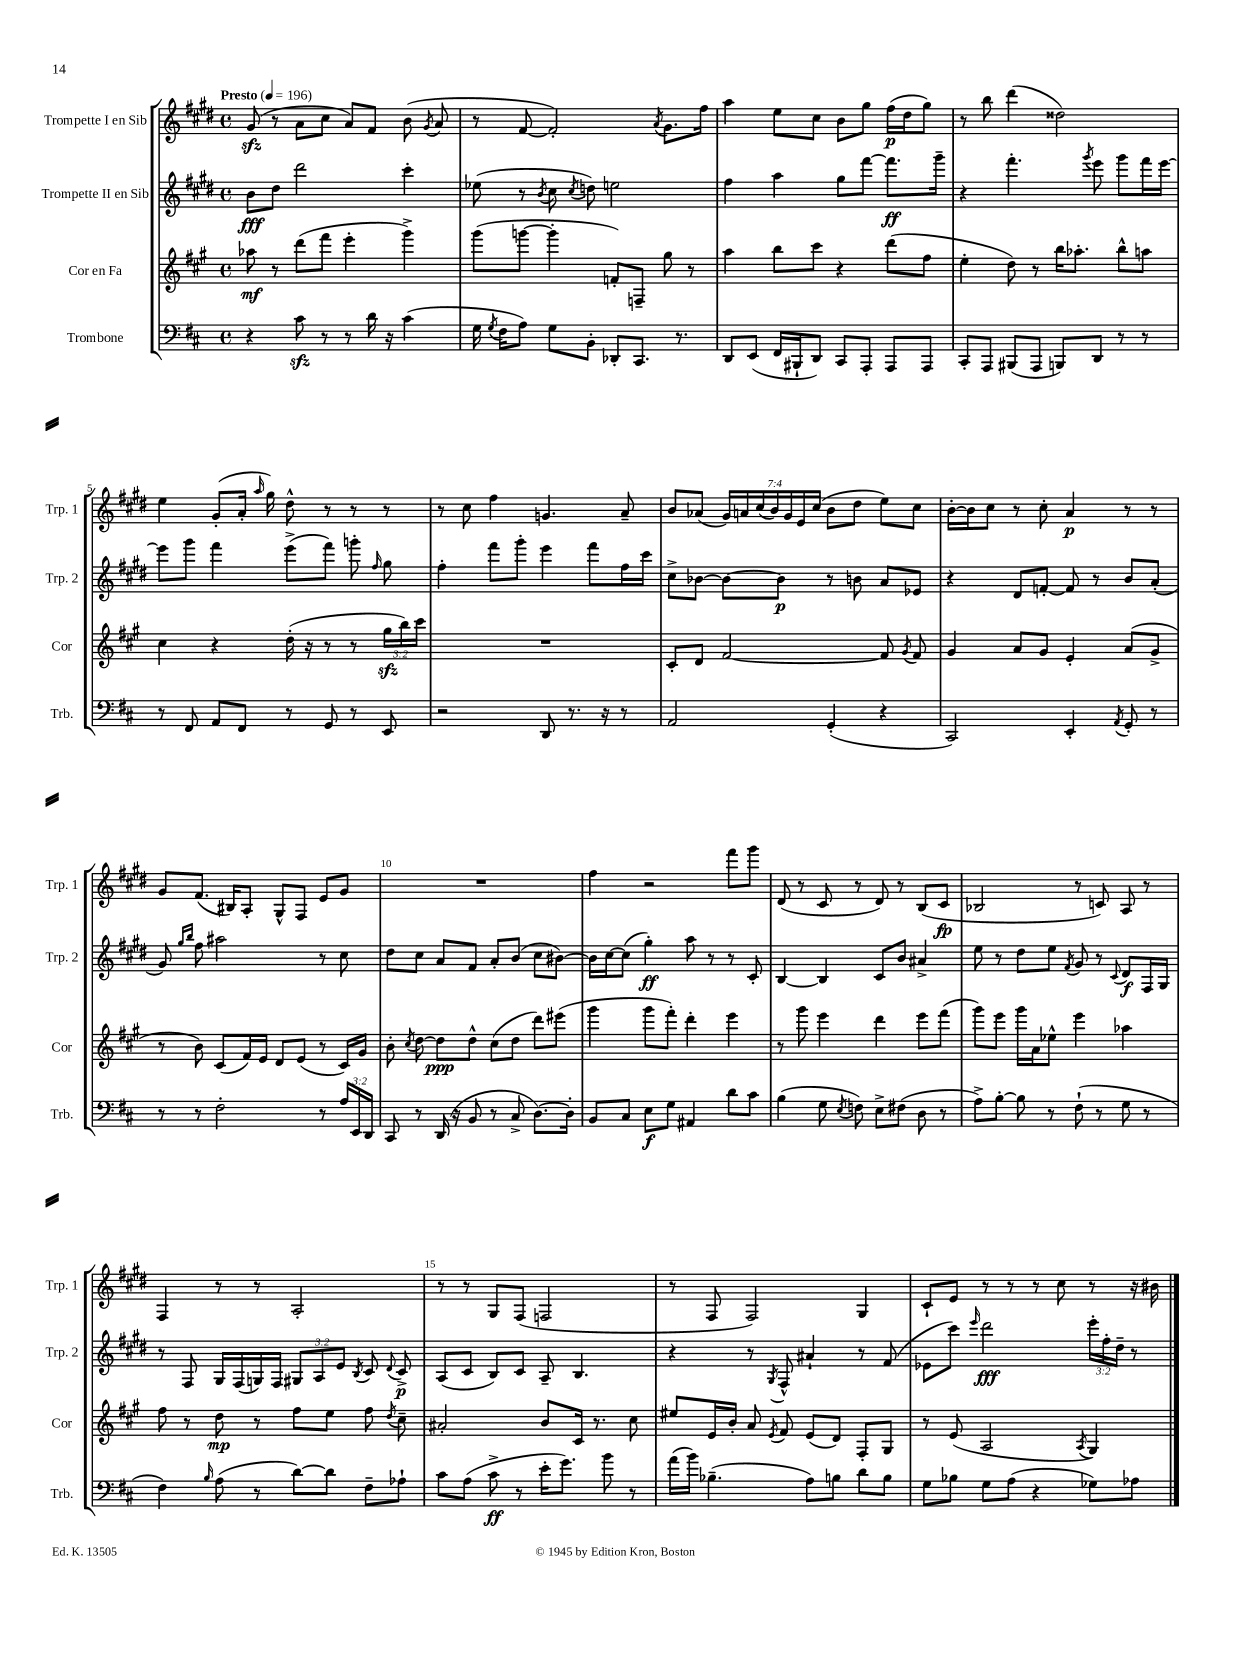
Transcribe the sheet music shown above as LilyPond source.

<<
\new StaffGroup <<
\new Staff = "s0" \with { instrumentName = "Trompette I en Sib" shortInstrumentName = "Trp. 1" } {
    \clef treble \key e \major \defaultTimeSignature \time 4/4 \override Staff.TupletNumber.text = #tuplet-number::calc-fraction-text \tempo "Presto" 4 = 196
    \autoBeamOff gis'8\sfz( r8 a'8[ cis''8] a'8[) fis'8] b'8( \acciaccatura { gis'8 } a'8 |
    r8 fis'8~ fis'2-.) \acciaccatura { a'8 } gis'8.[ fis''16] |
    a''4 e''8[ cis''8] b'8[ gis''8] fis''16[\p( dis''16 gis''8]) |
    r8 b''8 dis'''4( disis''2) |
    e''4 gis'8[-.( a'16]-. \grace { a''16 } gis''16) dis''8-^ r8 r8 r8 |
    r8 cis''8 fis''4 g'4. a'8-- |
    b'8[ aes'8]( \tuplet 7/4 { gis'16[) a'16 cis''16( b'16) gis'16 e'16 cis''16]( } b'8[ dis''8] e''8[) cis''8] |
    b'16[~-. b'16 cis''8] r8 cis''8-. a'4\p r8 r8 |
    gis'8[ fis'8.]( bis16[) a8]-. gis8[-^ fis8] e'8[ gis'8] |
    R1 |
    fis''4 r2 fis'''8[ gis'''8] |
    dis'8( r8 cis'8 r8 dis'8) r8 b8[( cis'8]\fp |
    bes2 r8 c'8) a8 r8 |
    fis4 r8 r8 a2-. |
    r8 r8 gis8[ fis8]( f2 |
    r8 fis8 fis2) gis4 |
    cis'8[-! e'8] r8 r8 r8 cis''8 r8 r16 bis'16 \bar "|." |
}
\new Staff = "s1" \with { instrumentName = "Trompette II en Sib" shortInstrumentName = "Trp. 2" } {
    \clef treble \key e \major \defaultTimeSignature \time 4/4 \override Staff.TupletNumber.text = #tuplet-number::calc-fraction-text
    \autoBeamOff b'8[\fff dis''8] dis'''2 cis'''4-. |
    ees''8( r8 \acciaccatura { b'8 } cis''8 \acciaccatura { cis''8 } d''8) e''2 |
    fis''4 a''4 gis''8[ fis'''8]~ fis'''8.[\ff gis'''16]-- |
    r4 fis'''4.-. \acciaccatura { gis'''8 } e'''8 gis'''8[ fis'''16 e'''16]~ |
    e'''8[ gis'''8] fis'''4 e'''8[->( fis'''8]) g'''8-. \grace { fis''16 } gis''8 |
    fis''4-. fis'''8[ gis'''8]-. e'''4 fis'''8[ fis''16 cis'''16] |
    cis''8[-> bes'8]~ bes'8[~ bes'8]\p r8 b'8 a'8[ ees'8] |
    r4 dis'8[ f'8]~-. f'8 r8 b'8[ a'8]-.( |
    gis'8) \grace { gis''16[ b''16] } fis''8 ais''2 r8 cis''8 |
    dis''8[ cis''8] a'8[ fis'8] a'8[-. b'8]( cis''8[ bis'8]~) |
    bis'16[ cis''16~ cis''8]( gis''4-.\ff) a''8 r8 r8 cis'8-. |
    b4~ b4 cis'8[ b'8] ais'4-> |
    e''8 r8 dis''8[ e''8] \acciaccatura { fis'8 } gis'8 r8 \appoggiatura { cis'8 } dis'8[\f fis16 gis16] |
    r8 fis8 gis16[ fis16( g16) fis16] \tuplet 3/2 { gis8[ a8 e'8] } \acciaccatura { b8 } cis'8 \appoggiatura { dis'8 } cis'8->\p |
    a8[( cis'8] b8[) cis'8] a8-- b4. |
    r4 r8 \acciaccatura { gis8 } fis8-^ ais'4-! r8 fis'8( |
    ees'8[ cis'''8]) \grace { e'''16 } dis'''2\fff \tuplet 3/2 { e'''16[-. fis''16-. dis''16]-- } r8 \bar "|." |
}
\new Staff = "s2" \with { instrumentName = "Cor en Fa" shortInstrumentName = "Cor" } {
    \clef treble \key a \major \defaultTimeSignature \time 4/4 \override Staff.TupletNumber.text = #tuplet-number::calc-fraction-text
    \autoBeamOff aes''8\mf r8 d'''8[( fis'''8] e'''4-. gis'''4->) |
    gis'''8[( g'''8]~ g'''4-. f'8[-.) f8]-- gis''8 r8 |
    a''4 b''8[ cis'''8] r4 d'''8[( fis''8] |
    e''4-. d''8) r8 b''16[ aes''8.]-. b''8[-^ a''8] |
    cis''4 r4 d''16-.( r16 r8 r8 \tuplet 3/2 { gis''16[\sfz b''16) cis'''16] } |
    R1 |
    cis'8[-. d'8] fis'2~ fis'8 \acciaccatura { gis'8 } fis'8 |
    gis'4 a'8[ gis'8] e'4-. a'8[( gis'8]-> |
    r8 b'8) cis'8[( fis'16) e'16] d'8[ e'8]( r8 cis'16[) gis'16] |
    b'8-. \acciaccatura { cis''8 } d''8~ d''8[\ppp d''8]-^ cis''8[( d''8] d'''8[) eis'''8]( |
    gis'''4 gis'''8[ fis'''8]-.) d'''4-. e'''4 |
    r8 gis'''8 e'''4 d'''4 e'''8[ fis'''8]( |
    gis'''8[) e'''8] gis'''16[ a'16 ees''8]-^ e'''4 aes''4 |
    fis''8 r8 d''8\mp r8 fis''8[ e''8] fis''8 \acciaccatura { d''8 } cis''8-- |
    ais'2-. b'8[ cis'16] r8. cis''8 |
    eis''8[ e'16 b'16]-. a'8 \acciaccatura { e'8 } fis'8 e'8[( d'8]) fis8[-. gis8] |
    r8 e'8( a2 \acciaccatura { a8 } gis4) \bar "|." |
}
\new Staff = "s3" \with { instrumentName = "Trombone" shortInstrumentName = "Trb." } {
    \clef bass \key d \major \defaultTimeSignature \time 4/4 \override Staff.TupletNumber.text = #tuplet-number::calc-fraction-text
    \autoBeamOff r4 cis'8\sfz r8 r8 d'16 r16 cis'4( |
    g16 \acciaccatura { g8 } fis16[ a8]) g8[ b,8]-. des,8[-. cis,8.] r8. |
    d,8[ e,8]( fis,16[ bis,,16-! d,8]) cis,8[ a,,8]-. a,,8[ a,,8] |
    cis,8[-. a,,8] bis,,8[( a,,8] b,,8[) d,8] r8 r8 |
    r8 fis,8 a,8[ fis,8] r8 g,8 r8 e,8 |
    r2 d,8 r8. r16 r8 |
    a,2 g,4-.( r4 |
    cis,2) e,4-. \acciaccatura { a,8 } g,8-. r8 |
    r8 r8 fis2-. r8 \tuplet 3/2 { a16[ e,16 d,16] } |
    cis,8 r8 d,16( r16 b,8 r8 cis8-> d8.[~) d16]-. |
    b,8[ cis8] e8[\f g8] ais,4 d'8[ cis'8] |
    b4( g8 \acciaccatura { e8 } f8) e8[-> fis8]( d8 r8 |
    a8[->) b8]~-. b8 r8 fis8-!( r8 g8 r8 |
    fis4) \grace { b16 } a8( r8 d'8[~) d'8] fis8[-- aes8]-! |
    cis'8[ a8]( cis'8->\ff r8 e'16[-. g'8.]) b'8 r8 |
    a'16[( b'16]) bes4.--( a8[) b8] d'8[ b8] |
    g8[ bes8] g8[ a8]( r4 ges8[) aes8] \bar "|." |
}
>>
>>
\layout { \context { \Score \override BarNumber.break-visibility = ##(#f #t #t) barNumberVisibility = #(every-nth-bar-number-visible 5) } }
